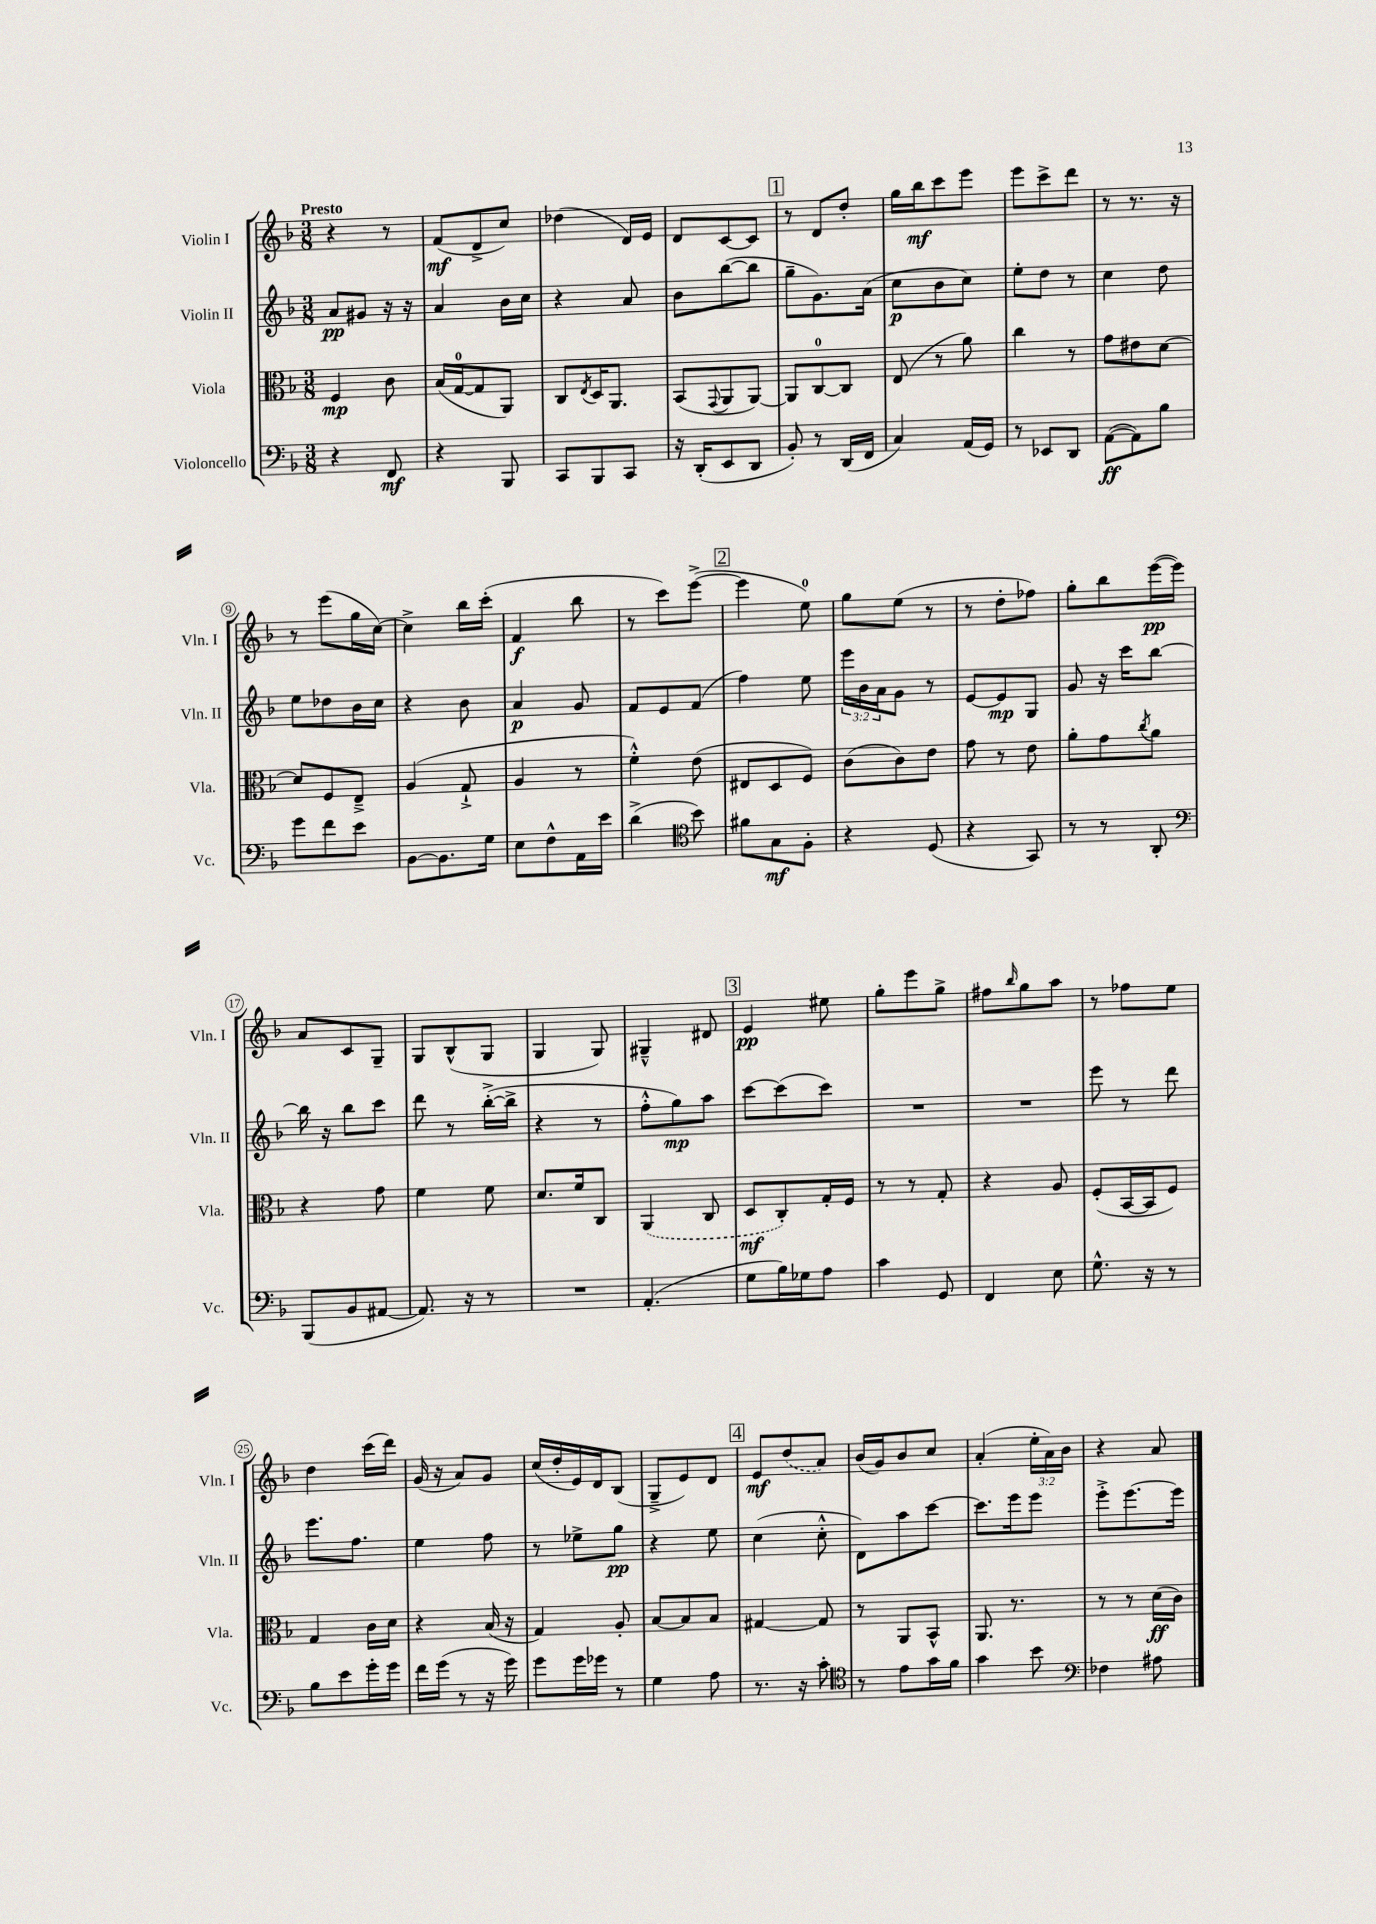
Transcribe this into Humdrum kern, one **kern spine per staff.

**kern	**dynam	**kern	**dynam	**kern	**dynam	**kern	**dynam
*part4	*part4	*part3	*part3	*part2	*part2	*part1	*part1
*staff4	*staff4	*staff3	*staff3	*staff2	*staff2	*staff1	*staff1
*I"Violoncello	*	*I"Viola	*	*I"Violin II	*	*I"Violin I	*
*I'Vc.	*	*I'Vla.	*	*I'Vln. II	*	*I'Vln. I	*
*clefF4	*	*clefC3	*	*clefG2	*	*clefG2	*
*k[b-]	*	*k[b-]	*	*k[b-]	*	*k[b-]	*
*M3/8	*	*M3/8	*	*M3/8	*	*M3/8	*
=1	=1	=1	=1	=1	=1	=1	=1
!	!	!	!	!	!	!LO:TX:a:B:t=Presto	!
4r	.	4F/	mp	8a/L	pp	4r	.
.	.	.	.	8g#X/J	.	.	.
8FF/	mf	8c\	.	16r	.	8r	.
.	.	.	.	16r	.	.	.
=2	=2	=2	=2	=2	=2	=2	=2
4r	.	(16B-/LL	.	4a/	.	(8f/L	mf
.	.	[16G/J	.	.	.	.	.
.	.	8G/]	.	.	.	8d^/	.
8BBB-/	.	8AA/J)	.	16b-\LL	.	8cc/J)	.
.	.	.	.	16cc\JJ	.	.	.
=3	=3	=3	=3	=3	=3	=3	=3
8CC/L	.	8C/L	.	4r	.	(4dd-X\	.
.	.	8qE/	.	.	.	.	.
8BBB-/	.	16D/K	.	.	.	.	.
.	.	8.AA/J	.	.	.	.	.
8CC/J	.	.	.	8a/	.	16d/LL)	.
.	.	.	.	.	.	16e/JJ	.
=4	=4	=4	=4	=4	=4	=4	=4
16r	.	(8BB-/L	.	8b-\L	.	8d/L	.
(16DD'/KL	.	.	.	.	.	.	.
.	.	8qqGG/	.	.	.	.	.
8EE/	.	8AA/	.	([8bb-\	.	[8c/	.
8DD/J	.	[8AA/J)	.	8bb-\J]	.	8c/J]	.
!!LO:REH:place=s1:t=1
=5	=5	=5	=5	=5	=5	=5	=5
8BB-'/)	.	8AA/L]	.	8gg~\L	.	8r	.
8r	.	[8C/	.	8.g\)	.	8d/L	.
(16DD/LL	.	8C/J]	.	.	.	8dd'/J	.
16FF/JJ	.	.	.	(16a\Jk	.	.	.
=6	=6	=6	=6	=6	=6	=6	=6
4C/)	.	(8E/	.	8cc\L	p	16gg\LL	.
.	.	.	.	.	.	16bb-\J	mf
.	.	8r	.	8b-\	.	8ccc\	.
(16AA/LL	.	8a\)	.	8cc\J)	.	8eee\J	.
16GG/JJ)	.	.	.	.	.	.	.
=7	=7	=7	=7	=7	=7	=7	=7
8r	.	4cc\	.	8ee'\L	.	8eee\L	.
8EE-X/L	.	.	.	8dd\J	.	8ccc^\	.
8DD/J	.	8r	.	8r	.	8ddd\J	.
=8	=8	=8	=8	=8	=8	=8	=8
([8AA\L	ff	8g\L	.	4cc\	.	8r	.
8AA\])	.	8e#X\	.	.	.	8.r	.
8B-\J	.	[8d\J	.	8dd\	.	.	.
.	.	.	.	.	.	16r	.
!!LO:LB:g=z
=9	=9	=9	=9	=9	=9	=9	=9
8g\L	.	8d/L]	.	8ee\L	.	8r	.
8f\	.	8F/	.	8dd-X\	.	(8eee\L	.
8e\J	.	8E~^/J	.	16b-\L	.	16gg\L	.
.	.	.	.	16cc\JJ	.	[16cc\JJ)	.
=10	=10	=10	=10	=10	=10	=10	=10
[8BB-\L	.	(4A/	.	4r	.	4cc^\]	.
8.BB-\]	.	.	.	.	.	.	.
.	.	8G`^/	.	8b-\	.	16bb-\LL	.
16G\Jk	.	.	.	.	.	(16ccc'\JJ	.
=11	=11	=11	=11	=11	=11	=11	=11
8E\L	.	4A/	.	4a/	p	4f/	f
8F^^\	.	.	.	.	.	.	.
16AA\L	.	8r	.	8g/	.	8bb-\	.
16e\JJ	.	.	.	.	.	.	.
=12	=12	=12	=12	=12	=12	=12	=12
(4d^\	.	4f'^^\)	.	8f/L	.	8r	.
.	.	.	.	8e/	.	8ccc\L)	.
*clefC4	*	*	*	*	*	*	*
8b-\)	.	(8e\	.	(8f/J	.	([8eee^\J	.
!!LO:REH:place=s1:t=2
=13	=13	=13	=13	=13	=13	=13	=13
8f#X\L	.	8E#X/L	.	4ff\)	.	4eee\]	.
8G\	mf	8D/	.	.	.	.	.
8F'\J	.	8F/J)	.	8ee\	.	8ee\)	.
=14	=14	=14	=14	=14	=14	=14	=14
4r	.	(8c\L	.	24eee\LL	.	8gg\L	.
.	.	.	.	24b-\	.	.	.
.	.	.	.	24a\J	.	.	.
.	.	8c\)	.	8g\J	.	(8ee\J	.
(8D/	.	8e\J	.	8r	.	8r	.
=15	=15	=15	=15	=15	=15	=15	=15
4r	.	8g\	.	[8e/L	.	8r	.
.	.	8r	.	8e/]	mp	8dd'\L	.
8GG/)	.	8e\	.	8G/J	.	8ff-X\J)	.
=16	=16	=16	=16	=16	=16	=16	=16
8r	.	8a'\L	.	8g/	.	8gg'\L	.
8r	.	8g\	.	16r	.	8bb-\	.
.	.	.	.	16ccc\KL	.	.	.
.	.	8qcc/	.	.	.	.	.
8AA'/	.	8a\J	.	[8bb-\J	.	([16eee\L	pp
.	.	.	.	.	.	16eee\JJ])	.
!!LO:LB:g=z
=17	=17	=17	=17	=17	=17	=17	=17
*clefF4	*	*	*	*	*	*	*
(8BBB-/L	.	4r	.	16bb-\]	.	8a/L	.
.	.	.	.	16r	.	.	.
8BB-/	.	.	.	8bb-\L	.	8c/	.
[8AA#X/J	.	8g\	.	8ccc\J	.	8G~/J	.
=18	=18	=18	=18	=18	=18	=18	=18
8.AA#/])	.	4f\	.	8ddd\	.	8G/L	.
.	.	.	.	8r	.	(8B-^^/	.
16r	.	.	.	.	.	.	.
8r	.	8f\	.	([16bb-'^\LL	.	8G/J	.
.	.	.	.	16bb-^\JJ]	.	.	.
=19	=19	=19	=19	=19	=19	=19	=19
4.r	.	8.d/L	.	4r	.	4G/	.
.	.	16f/k	.	.	.	.	.
.	.	8C/J	.	8r	.	8G/)	.
=20	=20	=20	=20	=20	=20	=20	=20
(4.AA'/	.	(4AA/	.	8ff'^^\L	.	4G#X~^^/	.
.	.	.	.	8gg\)	mp	.	.
.	.	8C/	.	8aa\J	.	8d#X/	.
!!LO:REH:place=s1:t=3
=21	=21	=21	=21	=21	=21	=21	=21
8G\L	.	8D/L	mf	[8ccc\L	.	4e/	pp
16B-\L)	.	8C'/)	.	(8ccc\]	.	.	.
16G-X\J	.	.	.	.	.	.	.
8A\J	.	16G'/L	.	8ccc\J)	.	8ee#X\	.
.	.	16F/JJ	.	.	.	.	.
=22	=22	=22	=22	=22	=22	=22	=22
4c\	.	8r	.	4.r	.	8gg'\L	.
.	.	8r	.	.	.	8eee\	.
8GG/	.	8G'/	.	.	.	8gg^\J	.
=23	=23	=23	=23	=23	=23	=23	=23
4FF/	.	4r	.	4.r	.	8ff#X\L	.
.	.	.	.	.	.	16qqbb-/	.
.	.	.	.	.	.	8gg\	.
8E\	.	8A/	.	.	.	8aa\J	.
=24	=24	=24	=24	=24	=24	=24	=24
8.G^^\	.	(8F'/L	.	8eee\	.	8r	.
.	.	[16BB-/L	.	8r	.	8ff-X\L	.
16r	.	16BB-/J]	.	.	.	.	.
8r	.	8F/J)	.	8ddd\	.	8ee\J	.
!!LO:LB:g=z
=25	=25	=25	=25	=25	=25	=25	=25
8B-\L	.	4G/	.	8.eee\L	.	4dd\	.
8e\	.	.	.	.	.	.	.
.	.	.	.	8.ff\J	.	.	.
16g'\L	.	16c\LL	.	.	.	(16ccc\LL	.
16g\JJ	.	16d\JJ	.	.	.	16ddd\JJ)	.
=26	=26	=26	=26	=26	=26	=26	=26
16f\LL	.	4r	.	4ee\	.	(16g/	.
(16g\JJ	.	.	.	.	.	16r	.
8r	.	.	.	.	.	8a/L)	.
16r	.	(16B-/	.	8ff\	.	8g/J	.
16g\)	.	16r	.	.	.	.	.
=27	=27	=27	=27	=27	=27	=27	=27
8g\L	.	4G/)	.	8r	.	(16cc/LL	.
.	.	.	.	.	.	16dd'/	.
16g\L	.	.	.	8ee-X^\L	.	16e/)	.
16g-X\JJ	.	.	.	.	.	16d/J	.
8r	.	8A'/	.	8gg\J	pp	(8B-/J	.
=28	=28	=28	=28	=28	=28	=28	=28
4G\	.	[8B-/L	.	4r	.	8G~^/L	.
.	.	8B-/]	.	.	.	8e/)	.
8A\	.	8B-/J	.	8ee\	.	8d/J	.
!!LO:REH:place=s1:t=4
=29	=29	=29	=29	=29	=29	=29	=29
8.r	.	[4G#X/	.	(4cc\	.	8e/L	mf
.	.	.	.	.	.	(8dd/	.
16r	.	.	.	.	.	.	.
8c'\	.	8G#/]	.	8cc'^^\	.	8a/J)	.
=30	=30	=30	=30	=30	=30	=30	=30
*clefC4	*	*	*	*	*	*	*
8r	.	8r	.	8d\L)	.	(16b-/LL	.
.	.	.	.	.	.	16g/J)	.
8e\L	.	8AA/L	.	8aa\	.	8b-/	.
16g\L	.	8BB-^^/J	.	[8ccc\J	.	8cc/J	.
16f\JJ	.	.	.	.	.	.	.
=31	=31	=31	=31	=31	=31	=31	=31
4g\	.	8.AA/	.	8.ccc\L]	.	(4a'/	.
.	.	8.r	.	16eee\k	.	.	.
8b-\	.	.	.	8eee\J	.	24ee'\LL	.
.	.	.	.	.	.	24a\)	.
.	.	.	.	.	.	24b-\JJ	.
=32	=32	=32	=32	=32	=32	=32	=32
*clefF4	*	*	*	*	*	*	*
4F-X\	.	8r	.	8eee'^\L	.	4r	.
.	.	8r	.	[8.eee\	.	.	.
8A#X\	.	(16d\LL	ff	.	.	8a/	.
.	.	16c\JJ)	.	16eee\Jk]	.	.	.
==	==	==	==	==	==	==	==
*-	*-	*-	*-	*-	*-	*-	*-
